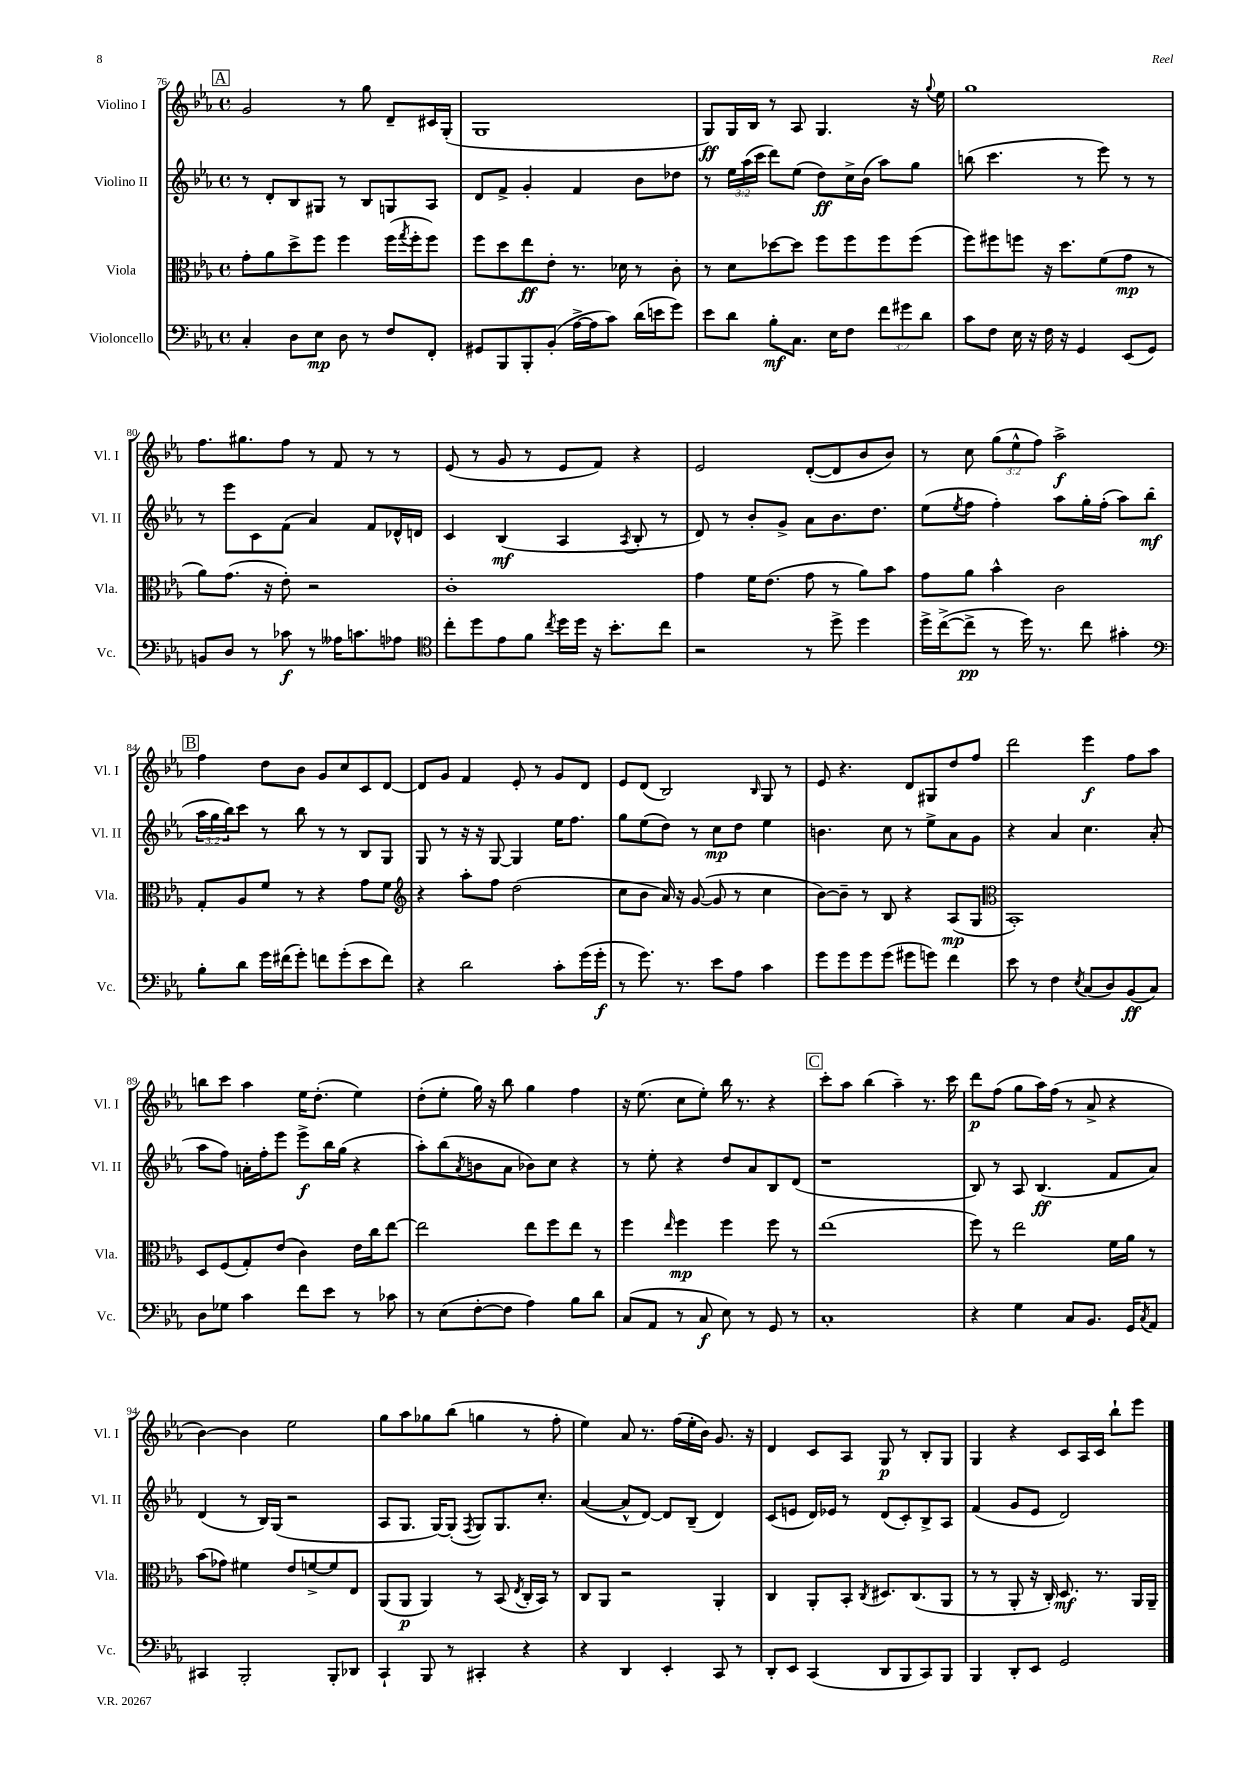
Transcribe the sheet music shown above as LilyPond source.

<<
\new StaffGroup <<
\new Staff = "s0" \with { instrumentName = "Violino I" shortInstrumentName = "Vl. I" } {
    \clef treble \key ees \major \defaultTimeSignature \time 4/4 \override Staff.TupletNumber.text = #tuplet-number::calc-fraction-text
    \mark \markup { \box "A" } g'2 r8 g''8 d'8-- cis'16 g16-.( |
    g1 |
    g8\ff) g16 bes16 r8 aes8 g4. r16 \appoggiatura { g''8 } ees''16 |
    g''1 |
    f''8. gis''8. f''8 r8 f'8 r8 r8 |
    ees'8( r8 g'8 r8 ees'8 f'8) r4 |
    ees'2 d'8~-.( d'8 bes'8 bes'8) |
    r8 c''8 \tuplet 3/2 { g''8( ees''8-^ f''8) } aes''2->\f |
    \mark \markup { \box "B" } f''4 d''8 bes'8 g'8 c''8 c'8 d'8~ |
    d'8 g'8 f'4 ees'8-. r8 g'8 d'8 |
    ees'8 d'8( bes2) \grace { bes16 } g8 r8 |
    ees'8 r4. d'8 gis8 d''8 f''8 |
    d'''2 ees'''4\f f''8 aes''8 |
    b''8 c'''8 aes''4 ees''16 d''8.-.( ees''4) |
    d''8-.( ees''8-. g''16) r16 bes''8 g''4 f''4 |
    r16 ees''8.( c''8 ees''8-.) bes''16 r8. r4 |
    \mark \markup { \box "C" } c'''8-. aes''8 bes''4( aes''4--) r8. c'''16 |
    d'''8\p f''8( g''8 aes''16) f''16( r8 aes'8-> r4 |
    bes'4~) bes'4 ees''2 |
    g''8 aes''8 ges''8 bes''8( g''4 r8 f''8-. |
    ees''4) aes'8 r8. f''16( ees''16-. bes'16) g'8. r16 |
    d'4 c'8 aes8 g8\p r8 bes8-. g8 |
    g4 r4 c'8 aes16 c'16 bes''8-! ees'''8 \bar "|." |
}
\new Staff = "s1" \with { instrumentName = "Violino II" shortInstrumentName = "Vl. II" } {
    \clef treble \key ees \major \defaultTimeSignature \time 4/4 \override Staff.TupletNumber.text = #tuplet-number::calc-fraction-text
    \mark \markup { \box "A" } r8 d'8-. bes8 gis8 r8 bes8 g8 aes8 |
    d'8 f'8-> g'4-. f'4 bes'8 des''8 |
    r8 \tuplet 3/2 { ees''16 aes''16( c'''16 } d'''8) ees''8( d''8\ff) c''16-> bes'16( aes''8) g''8 |
    b''8( c'''4. r8 ees'''8) r8 r8 |
    r8 ees'''8 c'8 f'8( aes'4) f'8 des'16-^ d'16 |
    c'4 bes4\mf( aes4 \acciaccatura { aes8 } bes8-. r8 |
    d'8) r8 bes'8-. g'8-> aes'8 bes'8. d''8. |
    ees''8( \acciaccatura { ees''8 } f''8 f''4-.) aes''8 g''16-. f''16-.( aes''8) bes''8\mf( |
    \mark \markup { \box "B" } \tuplet 3/2 { aes''16 g''16 bes''16) } c'''8 r8 bes''8 r8 r8 bes8 g8 |
    g8 r8 r16 r16 g8~ g4 ees''16 f''8. |
    g''8 ees''8( d''8) r8 c''8\mp d''8 ees''4 |
    b'4. c''8 r8 ees''8-> aes'8 g'8 |
    r4 aes'4 c''4. aes'8-.( |
    aes''8 f''8) a'16-. f''16-. ees'''8 ees'''8->\f bes''16 g''16( r4 |
    aes''8-.) bes''8( \acciaccatura { aes'8 } b'8 aes'8 bes'8) c''8 r4 |
    r8 ees''8-. r4 d''8 aes'8 bes8 d'8( |
    \mark \markup { \box "C" } r1 |
    bes8) r8 aes8 bes4.\ff( f'8 aes'8) |
    d'4( r8 bes16) g16( r2 |
    aes8 g8. g16~) g8-.( \acciaccatura { f8 } g8) g8. c''8.-. |
    aes'4~( aes'8-^ d'8~) d'8 bes8--( d'4) |
    c'8( e'8 d'16) ees'16 r8 d'8( c'8-.) bes8-> aes8 |
    f'4( g'8 ees'8 d'2) \bar "|." |
}
\new Staff = "s2" \with { instrumentName = "Viola" shortInstrumentName = "Vla." } {
    \clef alto \key ees \major \defaultTimeSignature \time 4/4
    \mark \markup { \box "A" } g'8-. aes'8 d''8-> f''8 f''4 f''16( \acciaccatura { g''8 } f''16-. f''8) |
    f''8 d''8 ees''8\ff ees'8-. r8. des'16 r8 c'8-. |
    r8 d'8 des''8~ des''8 f''8 f''8 f''8 f''8( |
    f''8) fis''8 f''8 r16 d''8. f'8( g'8\mp r8 |
    aes'8) g'8.( r16 ees'8-.) r2 |
    c'1-. |
    g'4 f'16 ees'8.( g'8 r8 aes'8) bes'8 |
    g'8 aes'8 bes'4-^ c'2 |
    \mark \markup { \box "B" } g8-. aes8 f'8 r8 r4 g'8 f'8 |
    \clef treble r4 aes''8-. f''8 d''2( |
    c''8 bes'8 aes'16) r16 g'8~( g'8 r8 c''4 |
    bes'8~) bes'8-- r8 bes8 r4 aes8\mp( g8 |
    \clef alto bes,1-.) |
    d8 f8( g8-.) ees'8( c'4) ees'16 c''16 ees''8~ |
    ees''2 ees''8 f''8 ees''8 r8 |
    f''4 \grace { ees''16 } f''4\mp f''4 f''8 r8 |
    \mark \markup { \box "C" } ees''1( |
    f''8) r8 ees''2 f'16 aes'16 r8 |
    bes'8( ges'8) fis'4 ees'8 f'8~-> f'8 ees8 |
    aes,8( aes,8\p aes,4) r8 bes,8( \acciaccatura { ees8 } c16-. bes,16) r8 |
    c8 aes,8 r2 aes,4-. |
    c4 aes,8-. bes,8-. \acciaccatura { c8 } dis8. c8.( aes,8 |
    r8 r8 aes,8-. r16 c16-.) d8.\mf r8. aes,16 aes,16-- \bar "|." |
}
\new Staff = "s3" \with { instrumentName = "Violoncello" shortInstrumentName = "Vc." } {
    \clef bass \key ees \major \defaultTimeSignature \time 4/4 \override Staff.TupletNumber.text = #tuplet-number::calc-fraction-text
    \mark \markup { \box "A" } c4-. d8 ees8\mp d8 r8 f8 f,8-. |
    gis,8 bes,,8 bes,,8-. bes,8-.( aes16~-> aes16 c'8) d'16( e'16 g'8) |
    ees'8 d'8 bes8-.\mf c8. ees16 f8 \tuplet 3/2 { f'8 gis'8 d'8 } |
    c'8 f8 ees16 r16 f16 r16 g,4 ees,8( g,8) |
    b,8 d8 r8 ces'8\f r8 aeses16 c'8. aes8 |
    \clef tenor c''8-. d''8 ees'8 f'8 \acciaccatura { c''8 } d''16 d''16 r16 bes'8.-. c''8 |
    r2 r8 d''8-> d''4 |
    d''16-> c''16~->( c''8->\pp r8 d''16) r8. c''8 gis'4-. |
    \mark \markup { \box "B" } \clef bass bes8-. d'8 g'16 fis'16( g'8-.) f'8 g'8-.( ees'8 f'8) |
    r4 d'2 c'8-. g'16( g'16-.\f |
    r8 g'8.) r8. ees'8 aes8 c'4 |
    g'8 g'8 g'8 g'8( gis'8 g'8) f'4 |
    ees'8 r8 f4 \acciaccatura { ees8 } c8( d8) bes,8\ff( c8) |
    d8 ges8 c'4 f'8 ees'8 r8 ces'8 |
    r8 ees8( f8~-. f8 aes4) bes8 d'8 |
    c8( aes,8 r8 c8\f ees8) r8 g,8 r8 |
    \mark \markup { \box "C" } c1-. |
    r4 g4 c8 bes,8. g,16 \acciaccatura { c8 } aes,8 |
    cis,4 bes,,2-. bes,,8-. des,8 |
    c,4-! bes,,8 r8 cis,4-. r4 |
    r4 d,4 ees,4-. c,8 r8 |
    d,8-. ees,8 c,4( d,8 bes,,8 c,8) bes,,8 |
    bes,,4 d,8-. ees,8 g,2 \bar "|." |
}
>>
>>
\layout { \context { \Score currentBarNumber = #76 } }
